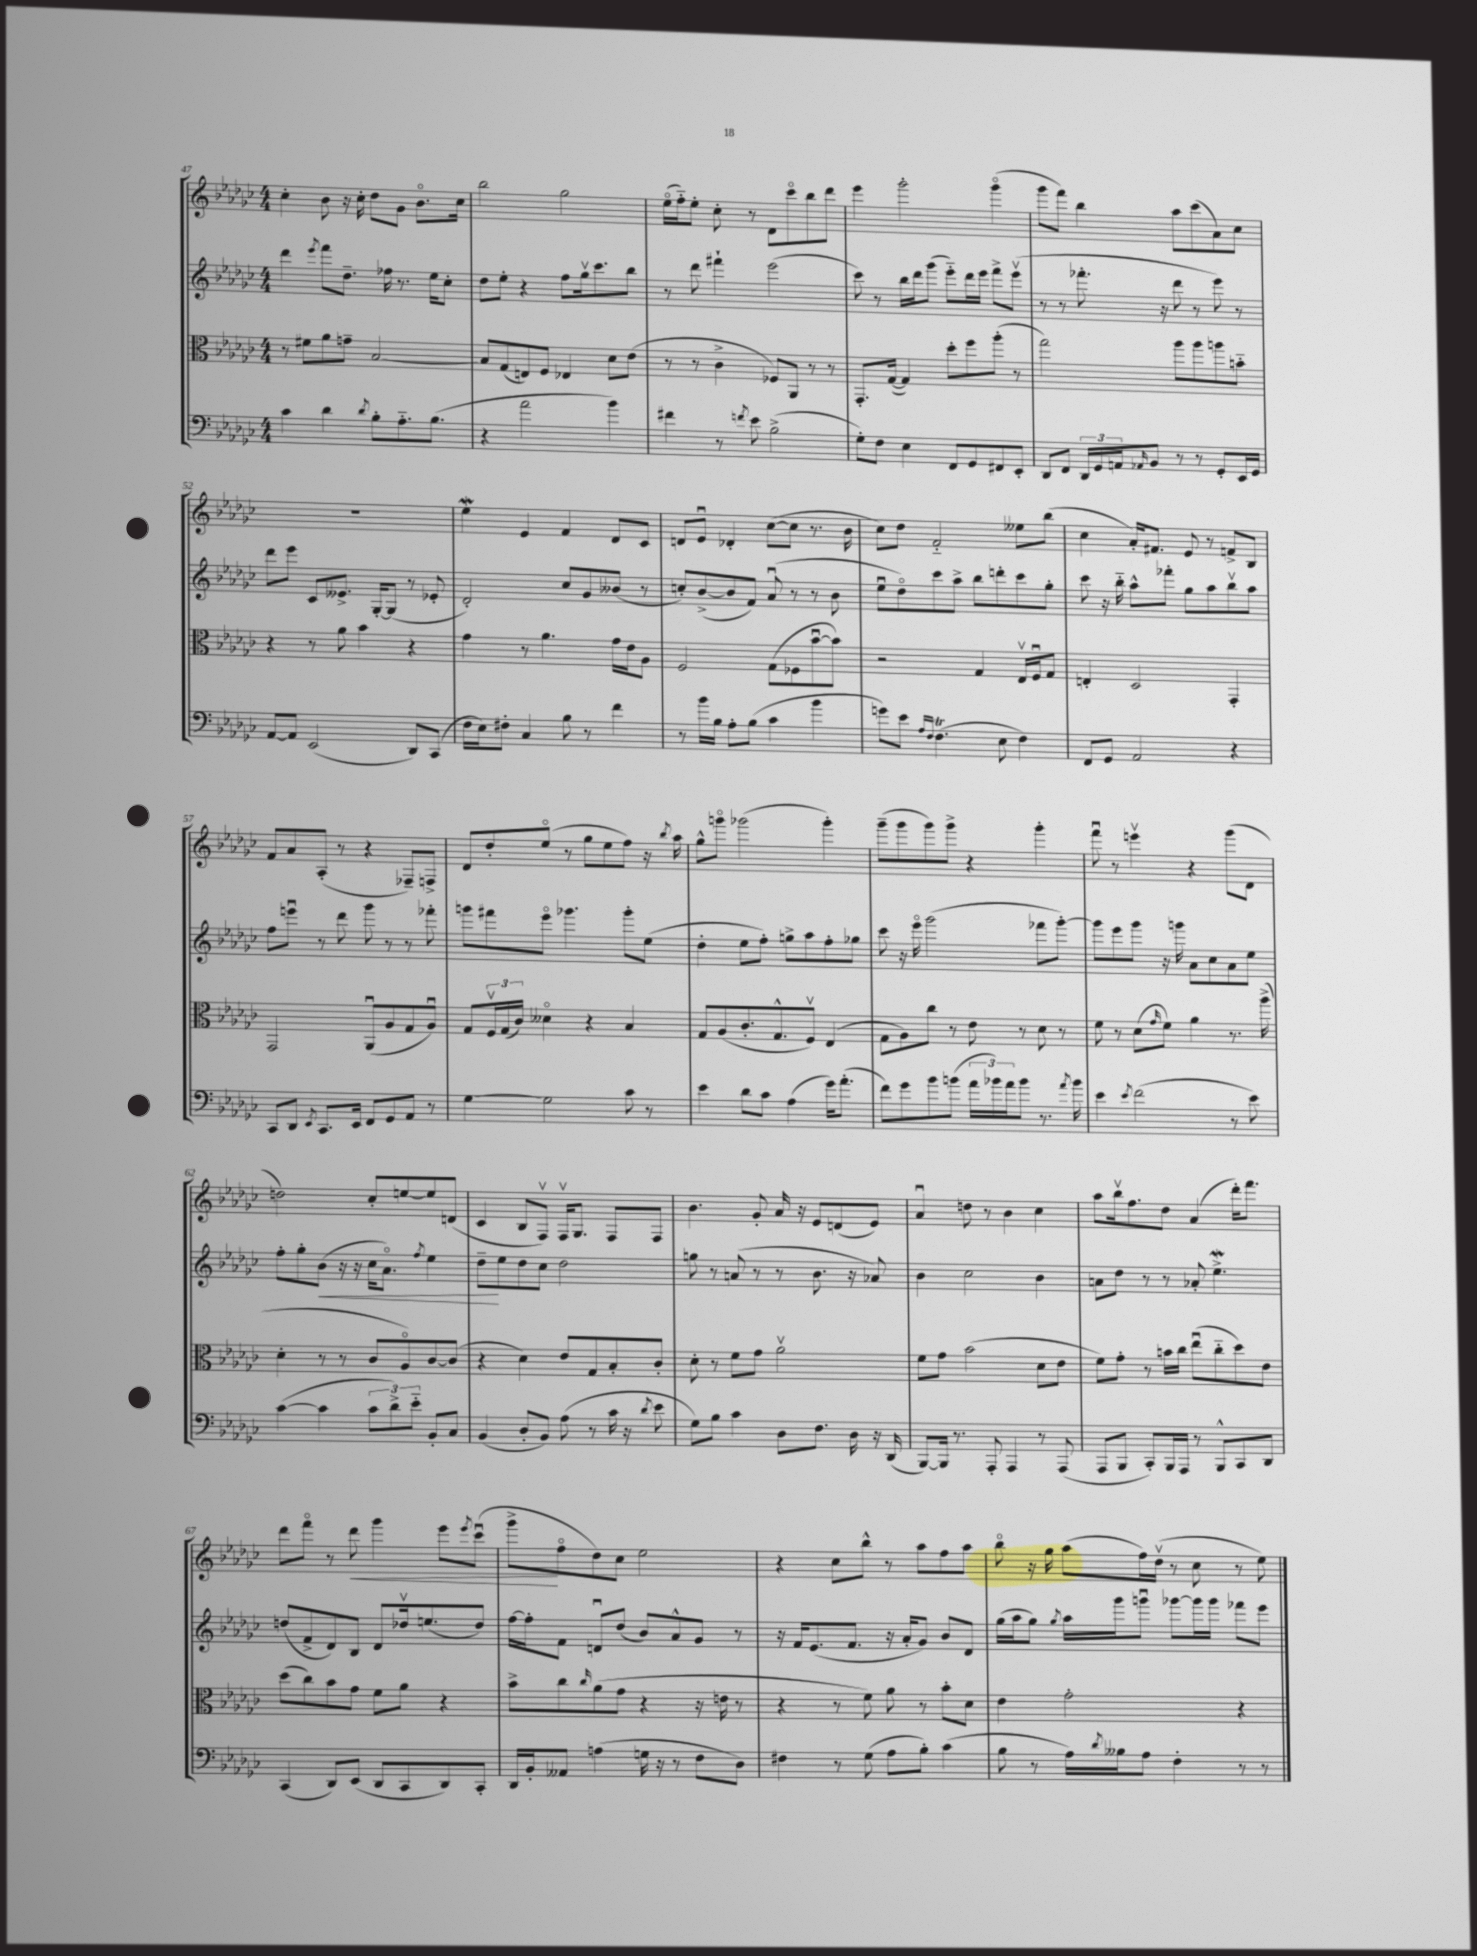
<<
\new StaffGroup <<
\new Staff = "s0" {
    \clef treble \key ges \major \numericTimeSignature \time 4/4
    ces''4-. bes'8 r16 ces''16-. des''8 ges'8 bes'8.\flageolet ces''16 |
    bes''2 ges''2 |
    ees''16\flageolet( f''16-_) ees''8-. ces''8-. r8 des'8 ces'''8\flageolet bes''8 des'''8 |
    ees'''4 ges'''2-. ges'''4\flageolet( |
    ges'''8 f'''8) bes''4 aes''8 ces'''8( aes'8) ces''8 |
    R1 |
    ees''4\mordent ees'4 f'4 des'8 ces'8 |
    d'8 ees'8\downbow des'4-. ces''8~( ces''8 r8. bes'16 |
    ces''8) des''8 f'2-_ eeses''8 bes''8( |
    ces''4 aes'16-.) fis'8. ees'8 r8 f'8-> bes8 |
    f'8 aes'8 aes8-.( r8 r4 fes8--) f8-> |
    des'8 des''8-. ees''8\flageolet( r8 ges''8 ees''8 f''8) r16 \acciaccatura { bes''8 } aes''16 |
    ges''8-^ g'''8\flageolet ges'''2( ges'''4-.) |
    ges'''8--( ges'''8 ges'''8) ges'''8-> r4 ges'''4-. |
    f'''8\downbow r8 e'''4\upbow r4 ges'''8( des'8 |
    d''2) ces''8-. e''8~ e''8 d'8( |
    ces'4 bes8 f8\upbow) f16\upbow ges8. f8 f8 |
    bes'4. ges'8-. aes'16 r16 ees'8 d'8( ees'8) |
    aes'4\downbow d''8 r8 bes'4 ces''4 |
    aes''8 bes''16\upbow f''8. des''8 aes'4( des'''16-.) f'''8. |
    des'''8 f'''8\flageolet r8 des'''8\< ges'''4 ees'''8 \acciaccatura { ees'''8 } ces'''8\downbow( |
    ges'''8->\! f''8\flageolet des''8) ces''8 ees''2 |
    r4 ces''8 bes''8-^ r8 aes''8 f''8 aes''8 |
    bes''8\flageolet r16 ges''16 aes''8( f''16) des''16\upbow( r8 ces''8 r8 ees''8) \bar "|." |
}
\new Staff = "s1" {
    \clef treble \key ges \major \numericTimeSignature \time 4/4
    des'''4 \acciaccatura { ees'''8 } f'''8 des''8.-- fes''16 r8. ees''16 ces''8-. |
    des''8 ees''8-. r4 f''8 ges''16\upbow ces'''8. bes''8 |
    r8 des'''8 fis'''4-! ees'''2( |
    ces'''8) r8 bes''16 des'''16 ges'''8( ees'''8-_) des'''16 ees'''16 f'''8-> ees'''8\upbow( |
    r8 r8 fes'''8.-. r16 des'''8 r8 ees'''8) r8 |
    des'''8 ees'''8 ces'8 eeses'8.-> ges16~-. ges8( r8 ees'8-. |
    des'2-.) ces''8 ges'8 beses'8( r8 |
    c''8-.) bes'8~->( bes'8 f'8) aes'8\downbow( r8 r8 bes'8 |
    ees''8\downbow des''8\flageolet) ces'''8 aes''8-> bes''8 d'''8-. ces'''8 ges''8-. |
    ces'''8 r16 bes''16-_ aes''8-^ fes'''8-. ges''8 aes''8 bes''8\upbow aes''8 |
    f''8 e'''8\downbow r8 des'''8 ges'''8 r8 r8 fes'''8-. |
    g'''8 fis'''8 ees'''8\flageolet ges'''4. ges'''8-. ees''8( |
    des''4-. ees''8 f''8-.) g''8-> aes''8 f''8-. ges''8 |
    ces'''8 r16 ees'''16\flageolet ges'''2( fes'''8 ges'''8~-.) |
    ges'''8 ees'''8 ges'''8 r16 g'''16 aes'8 ces''8 aes'8 ees''8 |
    f''8-. ges''8-. bes'8\<( r16 r16 ces''16 aes'8.\flageolet) \acciaccatura { f''8 } ees''4 |
    des''8--\! ees''8 des''8 ces''8 des''2 |
    g''8 r8 a'8( r8 r8 bes'8. r16 aes'8) |
    bes'4 ces''2 bes'4 |
    a'8 des''8 r8 r8 aes'8-. ees''4.->\mordent |
    d''8( f'8-> des'8) bes8 des'8 des''16\upbow e''8.( des''8) |
    f''16~ f''16-. f'8 d'8\downbow des''8( bes'8) aes'8-^ ges'8 r8 |
    r16 f'16 ees'8.( f'8. r16 aes'16-. ges'8) bes'8 des'8 |
    ges''16( aes''16 ges''8) \acciaccatura { ges''8 } aes''16 ges'''16 g'''8\downbow ges'''8~ ges'''16 ges'''16 fes'''8 ees'''8 \bar "|." |
}
\new Staff = "s2" {
    \clef alto \key ges \major \numericTimeSignature \time 4/4
    r8 fis'8 aes'8 g'8-- bes2~ |
    bes8 ges8( e8) f8 ees4 des'8 ees'8( |
    r8 r8 ces'4-> fes8) aes,8 r8 r8 |
    ges,8.-. ges16~( ges4) des''8-. f''8 aes''8-.( r8 |
    ges''2) aes''8 aes''8 a''8 b'8-_ |
    r4 r8 aes'8 bes'4 r4 |
    ges'4 r8 aes'4. ges'16 ees'16 aes8 |
    f2 ges8( fes8 bes'8~\downbow bes'8) |
    r2 ges4 ees16\upbow f16\downbow ges8 |
    e4-. des2 ges,4-. |
    ges,2 aes,8\downbow( aes8 ges8 aes8\downbow) |
    ges8 \tuplet 3/2 { f16\upbow ges16( ces'16) } deses'4\flageolet r4 bes4 |
    ges8 aes8( ces'8.-. ges8.-^ f8\upbow) ees4( |
    ges8 aes8) ces''8 r8 ees'8 r8 des'8 r8 |
    f'8 r8 des'8( \grace { ges'16 } f'8) aes'4 r8. aes''16->( |
    des'4-. r8 r8 ces'8 aes8\flageolet) ces'8~ ces'8( |
    r4 des'4) ees'8 ges8 bes8-. ces'8-. |
    des'8-. r8 f'8 ges'8 aes'2\upbow |
    f'8 ges'8 bes'2( des'8 ees'8 |
    f'8) ges'8-. r8 b'16 ces''16 ees''8\downbow( ces''8-_ des''8) ees'8 |
    des''8( ces''8) bes'8 ges'8 f'8 aes'8 r4 |
    bes'8-> ces''8 \grace { ces''16 } aes'8( ges'8 r4 r16 e'16 r8 |
    r4 r8 f'8) aes'8 r8 bes'8-. des'8 |
    ees'4 ges'2-. r4 \bar "|." |
}
\new Staff = "s3" {
    \clef bass \key ges \major \numericTimeSignature \time 4/4
    ces'4 des'4 \acciaccatura { des'8 } bes8-. aes8.-_ bes8.( |
    r4 aes'2 bes'4) |
    fis'4 r8 \acciaccatura { f'8 } ees'8 bes2->( |
    ges8-.) f8 ees4 f,8 ges,8 fis,8 ees,8-. |
    des,8 f,8 \tuplet 3/2 { des,16 ges,16 a,16 } \grace { aes,16 } bes,8 r8 r8 ges,8-. ees,16 ges,16 |
    aes,8~ aes,8 ees,2( des,8) ces,8( |
    f16 ees16) fis8-. ces4 bes8 r8 f'4 |
    r8 bes'16 bes16 aes8-. bes8( ces'4 bes'4 |
    g'8) ees'8 \grace { aes16 f16 } f4.\trill( ees8 f4) |
    f,8 ges,8 aes,2 r4 |
    ces,8 des,8 \acciaccatura { ees,8 } ces,8. ees,16 f,8 ges,8 aes,8 r8 |
    ges4~ ges2 ces'8 r8 |
    ees'4 des'8 ces'8 aes4( ges'16) aes'8.-.( |
    f'8) ges'8 bes'8 b'8( \tuplet 3/2 { aes'16 bes'16) aes'16 } bes'8 r8. \acciaccatura { aes'8 } bes'16 |
    ees'4 \acciaccatura { ees'8 } f'2( r8 ees'8) |
    ces'4~( ces'4 \tuplet 3/2 { ces'8 des'8->) ees'8-_ } bes,8-. ces8 |
    bes,4( des8-. bes,8) aes8( r8 ces'16 r16 \acciaccatura { des'8 } ees'8 |
    ges8) bes8 ces'4 des8 f8. des16 r16 des,16( |
    bes,,8~) bes,,16 r8. aes,,8-. aes,,4 r8 aes,,8( |
    aes,,8 bes,,8 ces,8-.) bes,,16 aes,,16 r8 bes,,8-^ ces,8 des,8 |
    ces,4( des,8) ees,8( des,8 ces,8 des,8) ces,8-. |
    des,16 bes,16-. aeses,8 a4( g16 r16 r8 f8 des8) |
    fis4 r8 ges8( aes8 bes8-.) ces'4( |
    bes8 r8 aes16) \acciaccatura { des'8 } beses16 aes8 f4-. r8 r8 \bar "|." |
}
>>
>>
\layout { \context { \Score currentBarNumber = #47 } }
